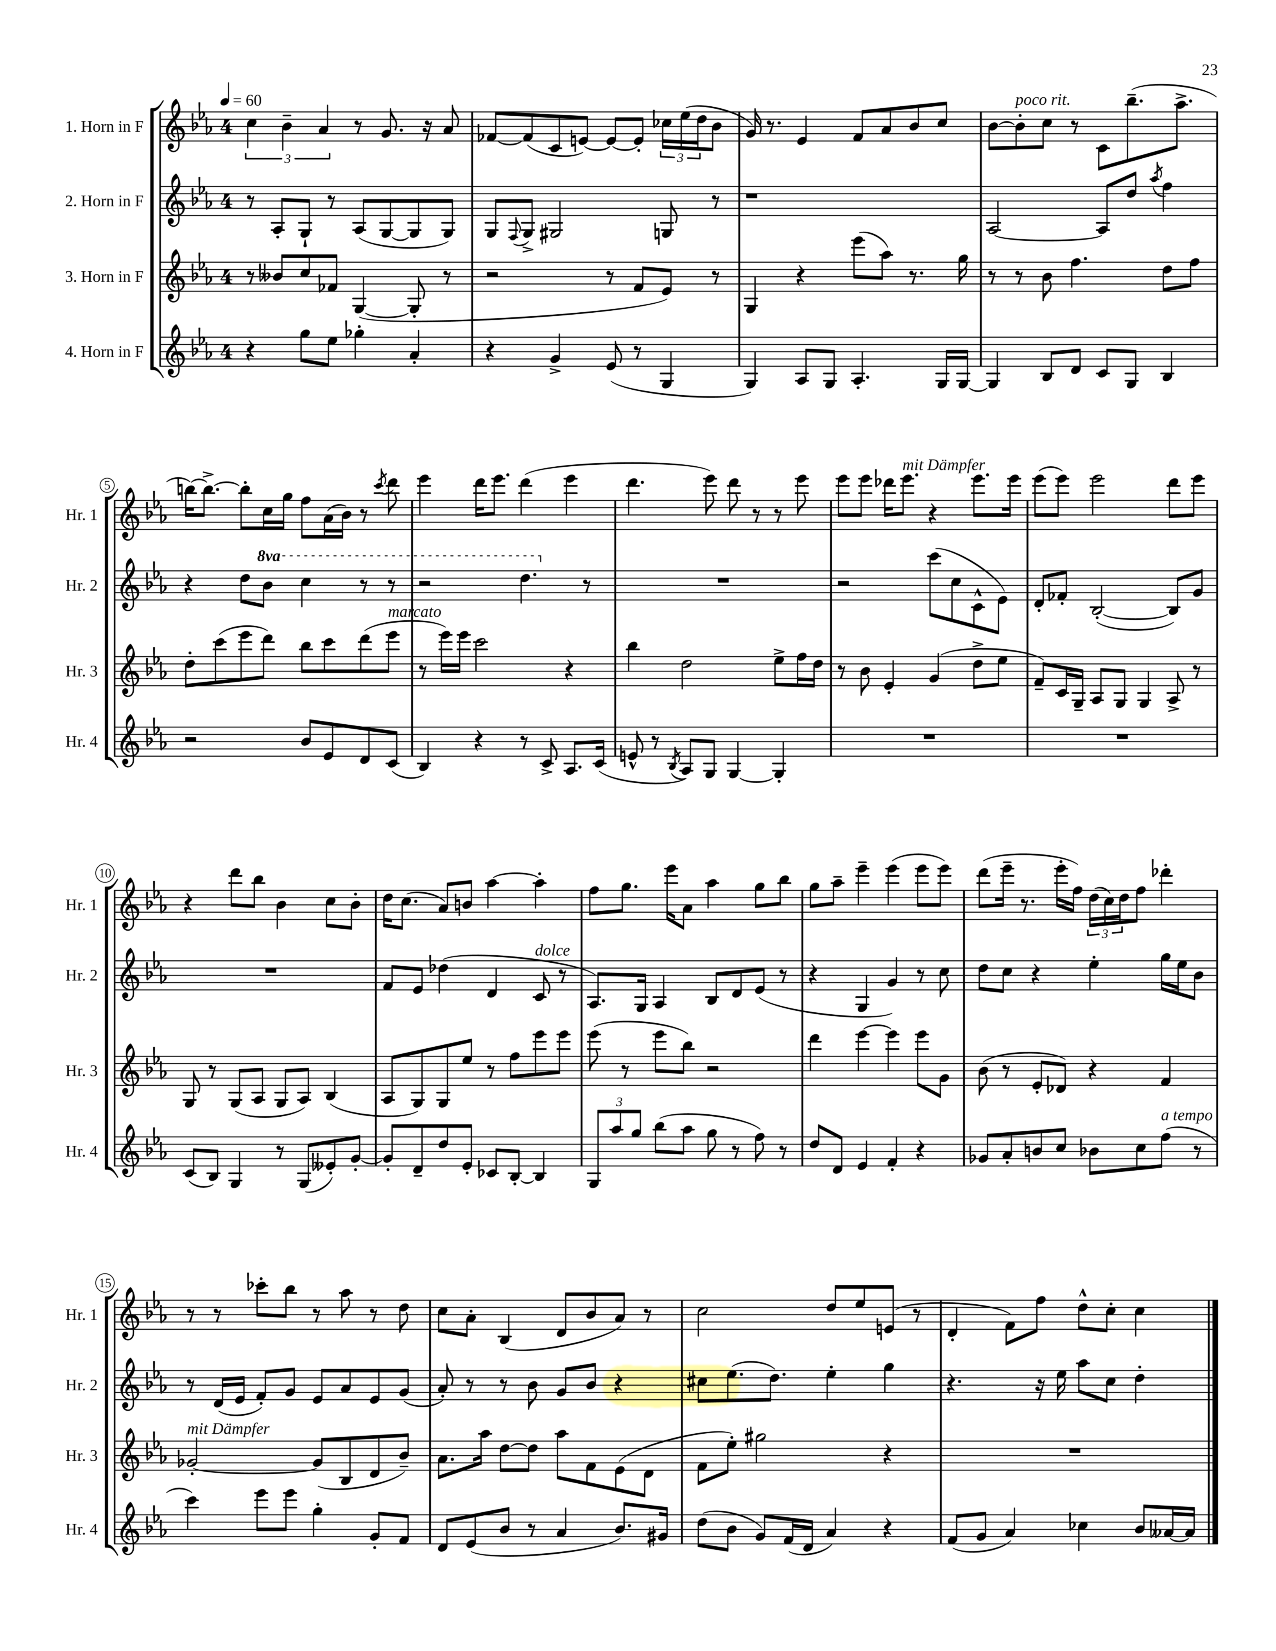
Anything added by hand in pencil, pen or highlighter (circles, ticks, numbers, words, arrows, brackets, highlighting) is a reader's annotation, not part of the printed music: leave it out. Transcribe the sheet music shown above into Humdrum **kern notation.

**kern	**kern	**kern	**kern
*part4	*part3	*part2	*part1
*staff4	*staff3	*staff2	*staff1
*I"4. Horn in F	*I"3. Horn in F	*I"2. Horn in F	*I"1. Horn in F
*I'Hr. 4	*I'Hr. 3	*I'Hr. 2	*I'Hr. 1
*clefG2	*clefG2	*clefG2	*clefG2
*k[b-e-a-]	*k[b-e-a-]	*k[b-e-a-]	*k[b-e-a-]
*M4/4	*M4/4	*M4/4	*M4/4
*MM60	*MM60	*MM60	*MM60
=1	=1	=1	=1
4r	8r	8r	6cc\
.	8b--X/L	8A-'/L	.
.	.	.	6b-~\
8gg\L	8cc/	8G`/J	.
.	.	.	6a-/
8ee-\J	8f-X/J	8r	.
4gg-X'\	([4G/	(8A-/L	8r
.	.	[8G/	8.g/
4a-'/	8G'/]	8G/]	.
.	.	.	16r
.	8r	8G/J)	8a-/
=2	=2	=2	=2
4r	2r	8G/L	[8f-X/L
.	.	8qqF/	.
.	.	8G^/J	(8f-/]
4g^/	.	2G#X/	8c/
.	.	.	[8en/J)
(8e-/	8r	.	8e/L_
8r	8f/L	.	8e'/J]
4G/	8e-/J)	8Gn/	24cc-X\LL
.	.	.	(24ee-\
.	.	.	24dd\J
.	8r	8r	8b-\J
=3	=3	=3	=3
4G/)	4G/	1r	16g/)
.	.	.	8.r
8A-/L	4r	.	4e-/
8G/J	.	.	.
4.A-'/	(8eee-\L	.	8f/L
.	8aa-\J)	.	8a-/
.	8.r	.	8b-/
16G/LL	.	.	8cc/J
[16G/JJ	16gg\	.	.
=4	=4	=4	=4
4G/]	8r	[2A-/	[8b-\L
!	!	!	!LO:TX:a:i:t=poco rit.
.	8r	.	8b-'\]
8B-/L	8b-\	.	8cc\J
8d/J	4.ff\	.	8r
8c/L	.	8A-/L]	8c\L
8G/J	.	8dd/J	(8.bb-~\
.	.	8qaa-/	.
4B-/	8dd\L	4ff\	.
.	.	.	8.aa-^\J
.	8ff\J	.	.
!!LO:LB:g=z
=5	=5	=5	=5
2r	8dd'\L	4r	[16bbn\KL)
.	.	.	8.bb^\J_
.	(8ccc\	.	.
.	8eee-\	8dd\L	8bb'\L]
*	*	*8va	*
.	8ddd\J)	8bb-\J	16cc\L
.	.	.	16gg\JJ
8b-/L	8bb-\L	4ccc\	8ff\L
8e-/	8ccc\	.	(16a-\L
.	.	.	16b-\JJ)
8d/	(8ddd\	8r	8r
.	.	.	8qccc/
!	!LO:TX:a:i:t=marcato	!	!
(8c/J	8eee-\J	8r	8ddd\
=6	=6	=6	=6
4B-/)	8r	2r	4eee-\
.	16eee-\LL)	.	.
.	16eee-\JJ	.	.
4r	2ccc\	.	16ddd\KL
.	.	.	8.eee-\J
8r	.	4.ddd\	(4ddd\
8c^/	.	.	.
8.A-/L	4r	.	4eee-\
*	*	*X8va	*
.	.	8r	.
(16c/Jk	.	.	.
=7	=7	=7	=7
8en^^/	4bb-\	1r	4.ddd\
8r	.	.	.
8qB-/	.	.	.
8A-/L)	2dd\	.	.
8G/J	.	.	8eee-\)
[4G/	.	.	8ddd\
.	.	.	8r
4G'/]	8ee-^\L	.	8r
.	16ff\L	.	8eee-\
.	16dd\JJ	.	.
=8	=8	=8	=8
1r	8r	2r	8eee-\L
.	8b-\	.	8eee-\J
.	4e-'/	.	16ddd-X\KL
!	!	!	!LO:TX:a:i:t=mit Dämpfer
.	.	.	8.eee-\J
.	(4g/	(8ccc\L	4r
.	.	8cc\	.
.	8dd^\L	8c^^\	8.eee-\L
.	8ee-\J	8e-\J)	.
.	.	.	16eee-\Jk
=9	=9	=9	=9
1r	8f~/L)	8d'/L	(8eee-\L
.	16c/L	8f-X'/J	8eee-\J)
.	16G~/JJ	.	.
.	8A-/L	([2B-'/	2eee-\
.	8G/J	.	.
.	4G/	.	.
.	8A-^/	8B-/L])	8ddd\L
.	8r	8g/J	8eee-\J
!!LO:LB:g=z
=10	=10	=10	=10
(8c/L	8G/	1r	4r
8B-/J)	8r	.	.
4G/	(8G/L	.	8ddd\L
.	8A-/J	.	8bb-\J
8r	8G/L	.	4b-\
(8G/L	8A-/J)	.	.
8e--X'/)	(4B-/	.	8cc\L
[8g'/J	.	.	8b-'\J
=11	=11	=11	=11
8g'/L]	8A-/L	8f/L	16dd\KL
.	.	.	(8.cc\J
8d~/	8G/)	8e-/J	.
8dd/	8G/	(4dd-X\	8a-/L)
8e-'/J	8ee-/J	.	8bn/J
8c-X/L	8r	4d/	[4aa-\
[8B-'/J	8ff\L	.	.
!	!	!LO:TX:a:i:t=dolce	!
4B-/]	8eee-\	8c/	4aa-'\]
.	8eee-\J	8r	.
=12	=12	=12	=12
12G/L	(8eee-\	8.A-/L)	8ff\L
12aa-/	.	.	.
.	8r	.	8.gg\J
12gg/J	.	.	.
.	.	16G/Jk	.
(8bb-\L	8eee-\L	4A-/	.
.	.	.	16eee-\KL
8aa-\J	8bb-\J)	.	8a-\J
8gg\	2r	8B-/L	4aa-\
8r	.	8d/	.
8ff\)	.	(8e-/J	8gg\L
8r	.	8r	8bb-\J
=13	=13	=13	=13
8dd/L	4ddd\	4r	8gg\L
8d/J	.	.	8aa-~\J
4e-/	[4eee-\	4G/	4eee-~\
4f'/	4eee-\]	4g/)	(4eee-\
4r	8eee-\L	8r	8eee-\L
.	8g\J	8cc\	8eee-\J)
=14	=14	=14	=14
8g-X/L	(8b-\	8dd\L	(8ddd\L
8a-'/	8r	8cc\J	16eee-~\Jk
.	.	.	8.r
8bn/	8e-'/L	4r	.
8cc/J	8d-X/J)	.	16eee-'\LL
.	.	.	16ff\JJ)
8b-X\L	4r	4ee-'\	(24dd\LL
.	.	.	24cc\)
.	.	.	24dd\J
8cc\	.	.	8ff\J
!LO:TX:a:i:t=a tempo	!	!	!
(8ff\J	4f/	16gg\LL	4ddd-X'\
.	.	16ee-\J	.
8r	.	8b-\J	.
!!LO:LB:g=z
=15	=15	=15	=15
!	!LO:TX:a:i:t=mit Dämpfer	!	!
4ccc\)	[2g-X'/	8r	8r
.	.	(16d/LL	8r
.	.	16e-/JJ	.
8eee-\L	.	8f'/L)	8ccc-X'\L
8eee-\J	.	8g/J	8bb-\J
4gg'\	(8g-/L]	8e-/L	8r
.	8B-/	8a-/	8aa-\
8g'/L	8d/	8e-/	8r
8f/J	8b-~/J)	(8g/J	8dd\
=16	=16	=16	=16
8d/L	8.a-\L	8a-'/)	8cc\L
(8e-/	.	8r	8a-'\J
.	16aa-\Jk	.	.
8b-/J	[8dd\L	8r	(4B-/
8r	8dd\J]	8b-\	.
4a-/	8aa-\L	8g/L	8d/L
.	8f\	8b-/J	8b-/
8.b-/L)	(8e-\	4r	8a-/J)
.	8d\J	.	8r
16g#X/Jk	.	.	.
=17	=17	=17	=17
(8dd\L	8f\L	8cc#X\L	2cc\
8b-\J	8ee-'\J)	(8.ee-\	.
8g/L)	2gg#X\	.	.
.	.	8.dd\J)	.
(16f/L	.	.	.
16d/JJ	.	.	.
4a-/)	.	4ee-'\	8dd/L
.	.	.	8ee-/
4r	4r	4gg\	(8en/J
.	.	.	8r
=18	=18	=18	=18
(8f/L	1r	4.r	4d'/
8g/J	.	.	.
4a-/)	.	.	8f\L)
.	.	16r	8ff\J
.	.	16ee-\	.
4cc-X\	.	8aa-\L	8dd^^\L
.	.	8cc\J	8cc'\J
8b-/L	.	4dd'\	4cc\
[16a--X/L	.	.	.
16a--/JJ]	.	.	.
==	==	==	==
*-	*-	*-	*-
